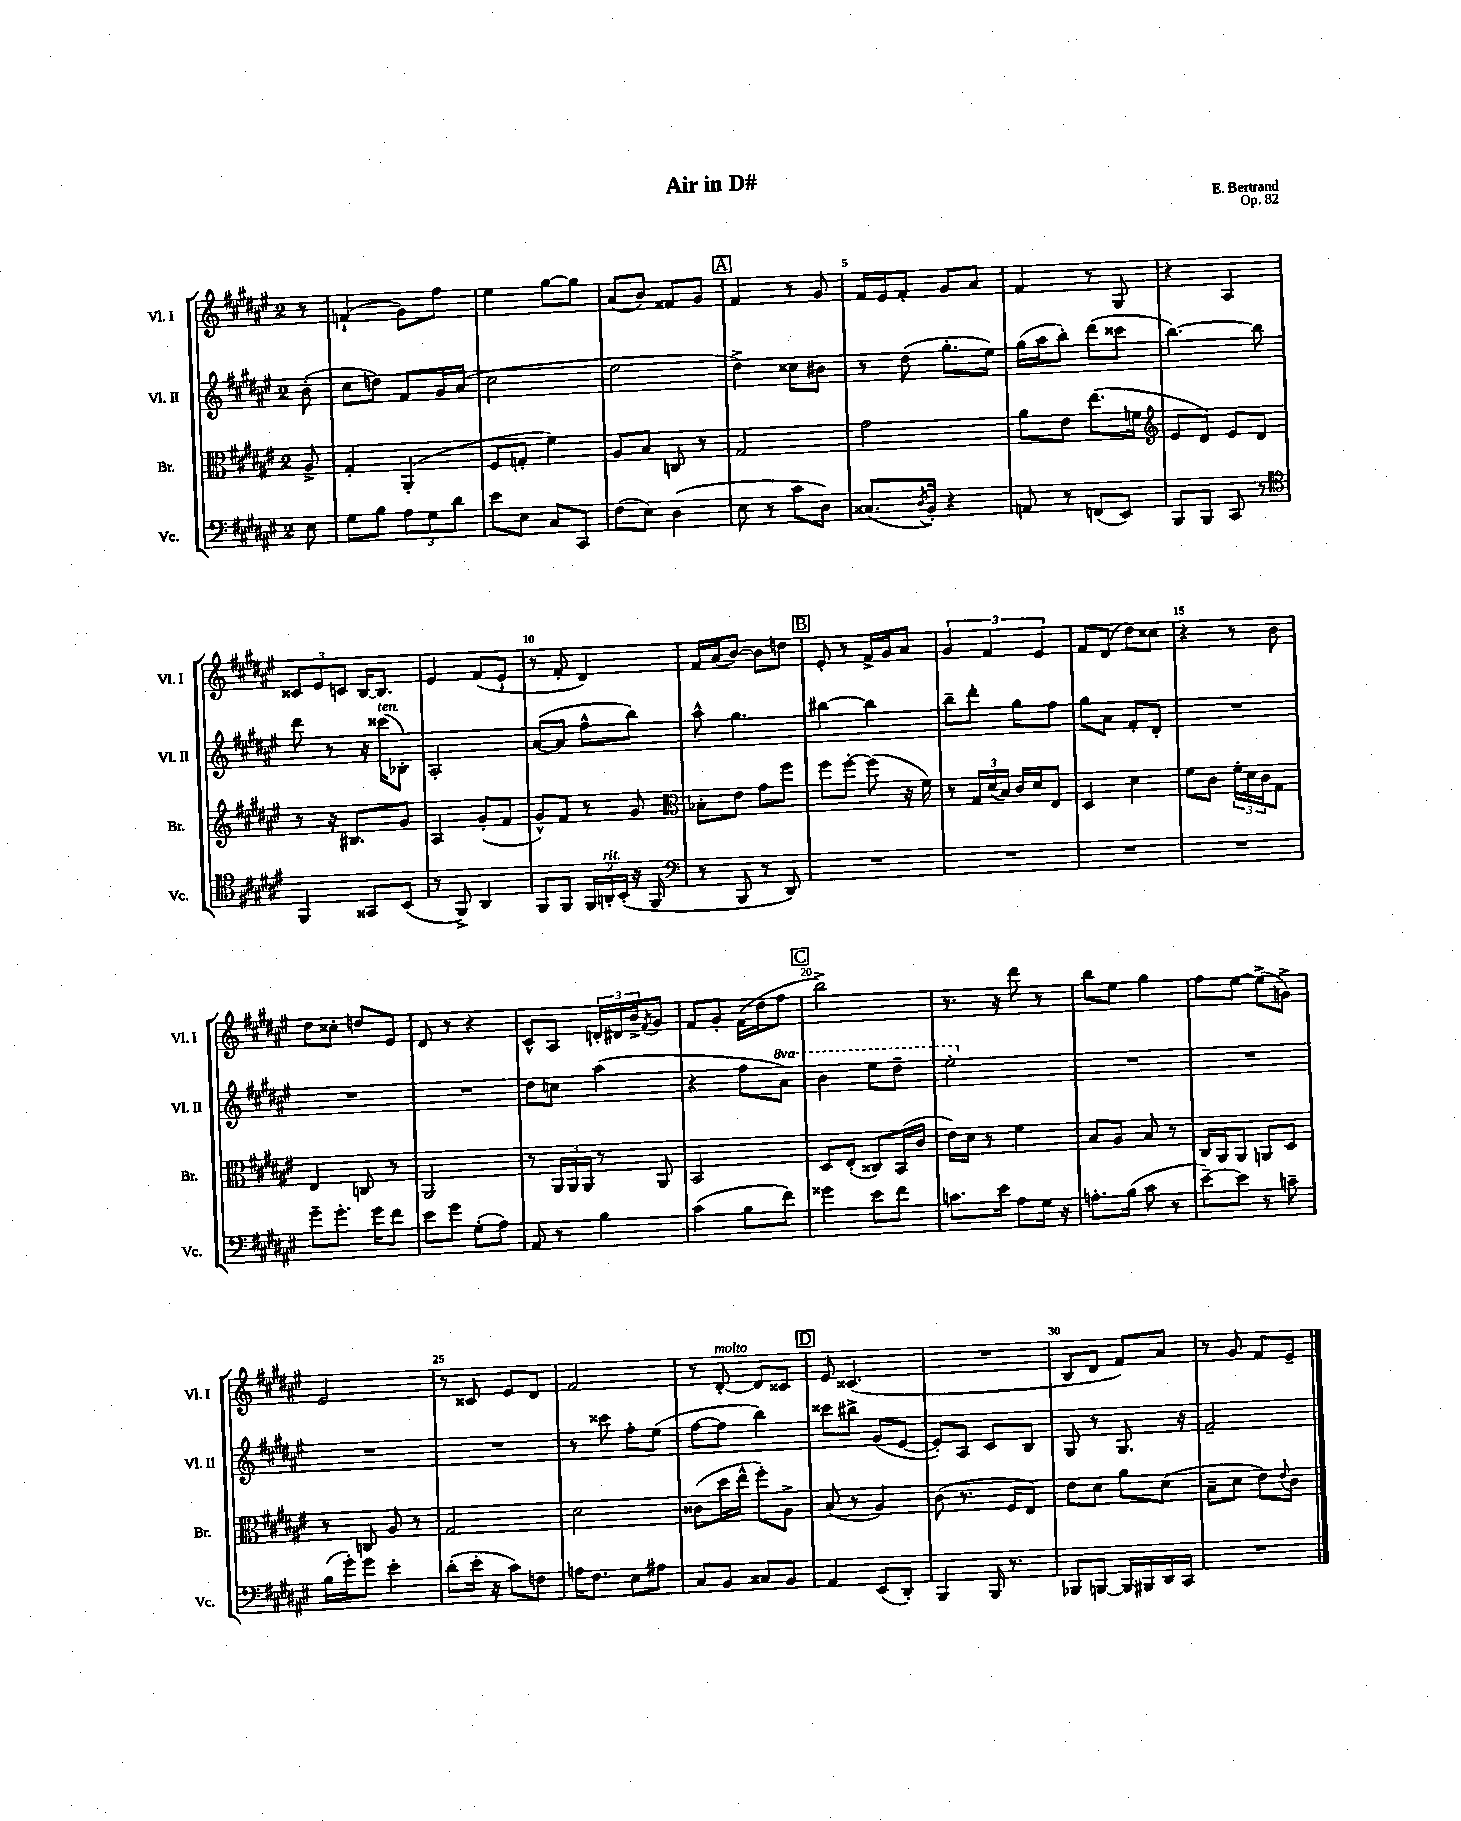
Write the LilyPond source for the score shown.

\header { title = "Air in D#" composer = "E. Bertrand" opus = "Op. 82" }
<<
\new StaffGroup <<
\new Staff = "s0" \with { instrumentName = "Vl. I" shortInstrumentName = "Vl. I" } {
    \clef treble \key fis \major \once \override Staff.TimeSignature.style = #'single-digit \time 2/4 \partial 8
    r8 |
    f'4-!( gis'8) fis''8 |
    eis''4 gis''8~ gis''8 |
    ais'8( b'8) fisis'8 gis'8 |
    \mark \markup { \box "A" } fis'4 r8 gis'8 |
    fis'16 eis'16 fis'8-. gis'8 ais'8 |
    fis'4 r8 gis8 |
    r4 ais4 |
    \tuplet 3/2 { cisis'8 eis'8 c'8 } b16~ b8. |
    eis'4 fis'8( eis'8-! |
    r8 fis'8-. dis'4) |
    fis'16 ais'16( b'8~) b'8 d''8 |
    \mark \markup { \box "B" } eis'8-. r8 fis'16-> gis'16 ais'8 |
    \tuplet 3/2 { gis'4 fis'4 eis'4 } |
    fis'8 dis'8( dis''8) cisis''8 |
    r4 r8 b'8 |
    dis''8 cisis''8-. d''8 eis'8 |
    dis'8 r8 r4 |
    cis'8-^ ais8 \tuplet 3/2 { d'16-. dis'16 b'16-> } \acciaccatura { fis'8 } gis'8 |
    fis'8 gis'8-. fis'16( dis''16 fis''8 |
    \mark \markup { \box "C" } b''2->) |
    r8. r16 dis'''8 r8 |
    b''8 eis''8 gis''4 |
    fis''8 eis''8~ eis''8->( g'8->) |
    eis'2 |
    r8 cisis'8 eis'8 dis'8 |
    fis'2 |
    r8 dis'8~-.^\markup { \italic "molto" } dis'8 cisis'8 |
    \mark \markup { \box "D" } eis'8 cisis'4.( |
    R2 |
    b8 dis'8 fis'8) ais'8 |
    r8 gis'8 fis'8 eis'8-- \bar "|." |
}
\new Staff = "s1" \with { instrumentName = "Vl. II" shortInstrumentName = "Vl. II" } {
    \clef treble \key fis \major \once \override Staff.TimeSignature.style = #'single-digit \time 2/4 \set Staff.ottavationMarkups = #ottavation-simple-ordinals \partial 8
    b'8-.( |
    cis''8 d''8) fis'8 gis'16 ais'16( |
    cis''2 |
    eis''2 |
    \mark \markup { \box "A" } dis''4->) cisis''8 bis'8 |
    r8 dis''8( gis''8.-. eis''16) |
    gis''16( ais''16 b''8-.) dis'''8( cisis'''8 |
    b''4.~) b''8 |
    dis'''8 r8 r16 cisis'''16^\markup { \italic "ten." }( bes8-.) |
    ais2-. |
    ais'8~( ais'8 fis''8-^ b''8) |
    ais''8-^ gis''4. |
    \mark \markup { \box "B" } bis''4~ bis''4 |
    b''8-- dis'''8-. gis''8 fis''8 |
    gis''8 ais'8 fis'8-. dis'8-. |
    R2 |
    R2 |
    R2 |
    dis''8 c''8 ais''4( |
    r4 fis''8 \ottava #1 ais''8) |
    \mark \markup { \box "C" } b''4 eis'''8 dis'''8-- |
    eis'''2-. \ottava #0 |
    R2 |
    R2 |
    R2 |
    R2 |
    r8 cisis'''8 fis''8-. eis''8( |
    fis''8~ fis''8 b''4) |
    \mark \markup { \box "D" } cisis'''8 bis''8-> gis'8( eis'8~ |
    eis'8-.) ais8 cis'8 b8 |
    gis8 r8 gis8. r16 |
    fis'2-- \bar "|." |
}
\new Staff = "s2" \with { instrumentName = "Br." shortInstrumentName = "Br." } {
    \clef alto \key fis \major \once \override Staff.TimeSignature.style = #'single-digit \time 2/4 \partial 8
    ais8-> |
    gis4-. ais,4-.( |
    fis8 g8-. fis'4) |
    ais8 b8 c8 r8 |
    \mark \markup { \box "A" } gis2 |
    gis'2 |
    ais'8 eis'8 eis''8.( f'16 |
    \clef treble eis'8 dis'8) eis'8 dis'8 |
    r8 r16 bis8. gis'8 |
    ais4 gis'8-.( fis'8 |
    gis'8-^) fis'8 r8 gis'8 |
    \clef alto bes8-. eis'8 gis'8 fis''8 |
    \mark \markup { \box "B" } fis''8 fis''8~-. fis''8( r16 fis'16) |
    r8 \tuplet 3/2 { gis16 dis'16( b16) } cis'16 dis'16 eis8 |
    dis4 dis'4 |
    fis'8 cis'8 \tuplet 3/2 { fis'16-. dis'16 cis'16 } gis8 |
    eis4 c8 r8 |
    ais,2 |
    r8 \tuplet 3/2 { ais,16 ais,16 ais,16 } r8 ais,8 |
    b,2 |
    \mark \markup { \box "C" } dis8 eis8-.( cisis8) b,16( cis'16 |
    eis'16) dis'16 r8 fis'4 |
    b8 ais8 b8 r8 |
    cis16 ais,16 ais,8 a,8 dis8 |
    r8 c8 ais8 r8 |
    gis2 |
    dis'2 |
    cisis'8( dis''16 eis''16-^ fis''8-.) ais8-> |
    \mark \markup { \box "D" } b8( r8 ais4) |
    cis'8( r8. fis16 eis8) |
    eis'8 dis'8 ais'8 dis'8( |
    b8-- dis'8 eis'8) \appoggiatura { eis'8 } cis'8 \bar "|." |
}
\new Staff = "s3" \with { instrumentName = "Vc." shortInstrumentName = "Vc." } {
    \clef bass \key fis \major \once \override Staff.TimeSignature.style = #'single-digit \time 2/4 \partial 8
    eis8 |
    gis8 b8 \tuplet 3/2 { ais8 gis8 dis'8 } |
    eis'8 eis8 cis8 cis,8 |
    fis8( eis8) dis4( |
    \mark \markup { \box "A" } eis8 r8 cis'8 dis8) |
    cisis8.( \acciaccatura { dis8 } b,16-.) r4 |
    a,8 r8 f,8( eis,8) |
    b,,8 b,,8 cis,8 r8 |
    \clef tenor fis,4 gisis,8 b,8( |
    r8 fis,8->) ais,4 |
    fis,8 fis,8 \tuplet 3/2 { fis,16 a,16-.^\markup { \italic "rit." } b,16-.( } r16 fis,16 |
    \clef bass r8 b,,8 r8 dis,8) |
    \mark \markup { \box "B" } R2 |
    R2 |
    R2 |
    R2 |
    gis'8-- gis'8.-. gis'16 fis'8 |
    eis'8 gis'8 gis8-.( ais8) |
    ais,8 r8 b4 |
    cis'4( b8 fis'8) |
    \mark \markup { \box "C" } gisis'4 eis'8 fis'8 |
    c'8. eis'16 ais8 gis16 r16 |
    a8.-. b16( cis'8 r8 |
    eis'8~--) eis'8 r8 c'8-- |
    b16( gis'16-.) gis'8 eis'4-. |
    dis'8-.( eis'16-. r16 cis'8) f8 |
    a16 fis8. eis8 ais8 |
    cis8 b,8 cisis8 b,8 |
    \mark \markup { \box "D" } ais,4 eis,8( dis,8-.) |
    b,,4 b,,16 r8. |
    bes,,8 b,,8~ b,,16 bis,,16 dis,16 cis,16 |
    R2 \bar "|." |
}
>>
>>
\layout { \context { \Score \override BarNumber.break-visibility = ##(#f #t #t) barNumberVisibility = #(every-nth-bar-number-visible 5) } }
